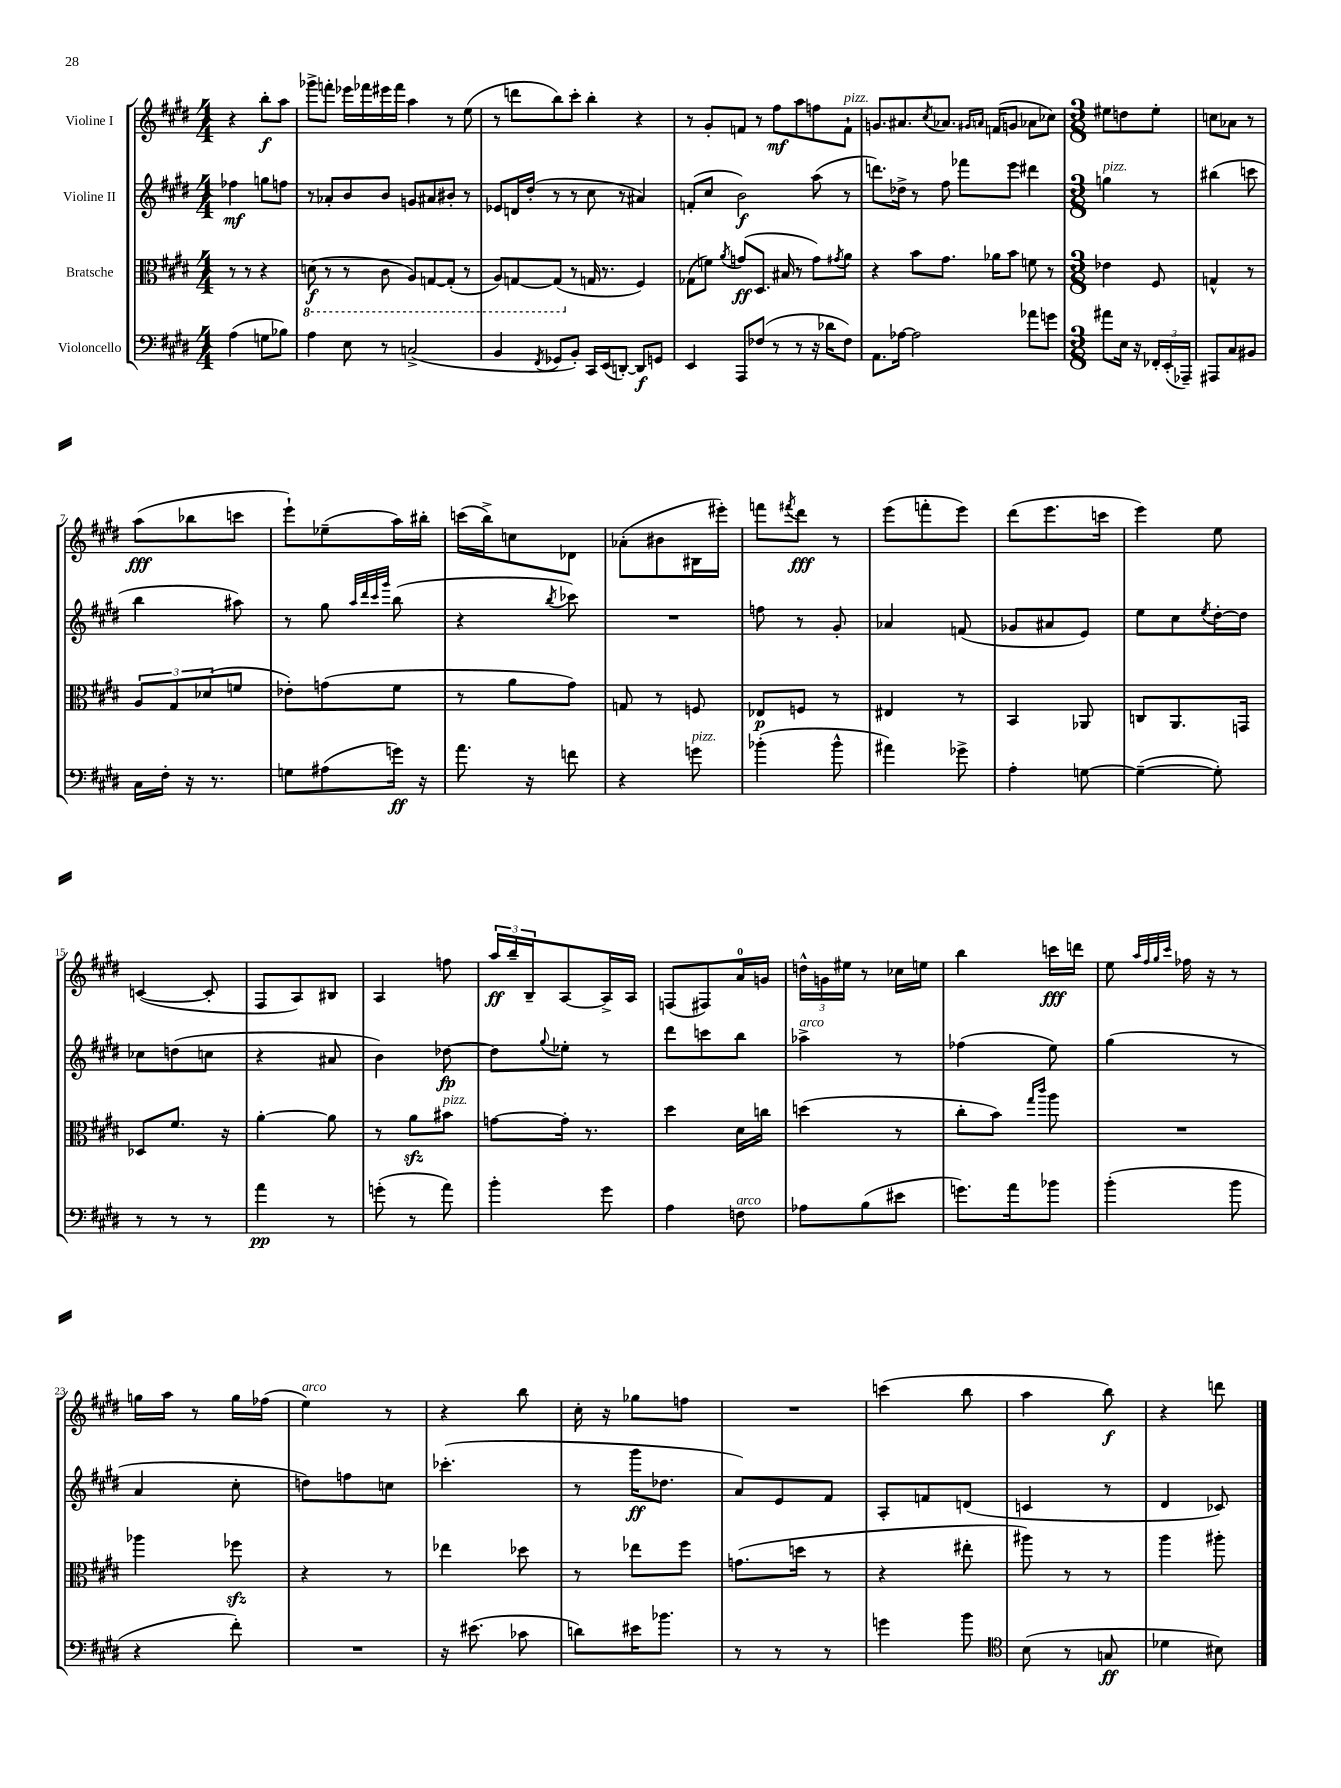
<<
\new StaffGroup <<
\new Staff = "s0" \with { instrumentName = "Violine I" } {
    \clef treble \key e \major \numericTimeSignature \time 4/4 \partial 2
    r4 b''8-.\f a''8 |
    ges'''8-> f'''8-. ees'''16 fes'''16 eis'''16 fes'''16 a''4 r8 e''8( |
    r8 d'''8 b''8) cis'''8-. b''4-. r4 |
    r8 gis'8-. f'8 r8 fis''8\mf a''8 f''8 f'8-!^\markup { \italic "pizz." } |
    g'8. ais'8. \acciaccatura { cis''8 } aes'8. \grace { gis'16 a'16 } f'16( g'8 aes'8 ces''8) |
    \numericTimeSignature \time 3/8 eis''8 d''8 eis''8-. |
    c''8 aes'8 r8 |
    a''8\fff( bes''8 c'''8 |
    e'''8-!) ees''8--( a''16) bis''16-. |
    c'''16( b''16->) c''8 des'8 |
    aes'8-.( bis'8 bis16 eis'''16-.) |
    f'''8 \acciaccatura { fis'''8 } dis'''8\fff r8 |
    e'''8( f'''8-. e'''8) |
    dis'''8( e'''8. c'''16 |
    e'''4) e''8 |
    c'4~( c'8-. |
    fis8 a8) bis8 |
    a4 f''8 |
    \tuplet 3/2 { a''16\ff b''16-- b16-- } a8~ a16-> a16 |
    f8( fis8) a'16-0 g'16 |
    \tuplet 3/2 { d''16-^ g'16 eis''16 } r8 ces''16 e''16 |
    b''4 c'''16\fff d'''16 |
    e''8 \grace { a''32 fis''32 gis''32 cis'''32 } fes''16 r16 r8 |
    g''16 a''16 r8 g''16 fes''16( |
    e''4^\markup { \italic "arco" }) r8 |
    r4 b''8 |
    cis''16-. r16 ges''8 f''8 |
    R4. |
    c'''4( b''8 |
    a''4 b''8\f) |
    r4 d'''8 \bar "|." |
}
\new Staff = "s1" \with { instrumentName = "Violine II" } {
    \clef treble \key e \major \numericTimeSignature \time 4/4 \partial 2
    fes''4\mf g''8 f''8 |
    r8 aes'8-. b'8 b'8 g'8 ais'8 bis'8-. r8 |
    ees'8 d'16 dis''16-.( r8 r8 cis''8 r8 ais'4) |
    f'8-.( cis''8 b'2\f) a''8( r8 |
    d'''8.) des''16-> r8 fis''8 fes'''8 e'''8 dis'''4 |
    \numericTimeSignature \time 3/8 g''4^\markup { \italic "pizz." } r8 |
    bis''4( c'''8 |
    b''4 ais''8) |
    r8 gis''8 \grace { a''32 dis'''32 cis'''32 gis'''32 } b''8( |
    r4 \acciaccatura { b''8 } ces'''8) |
    R4. |
    f''8 r8 gis'8-. |
    aes'4 f'8( |
    ges'8 ais'8 e'8) |
    e''8 cis''8 \acciaccatura { e''8 } dis''16~-. dis''16 |
    ces''8 d''8( c''8 |
    r4 ais'8 |
    b'4) des''8~\fp |
    des''8 \appoggiatura { gis''8 } ees''8-. r8 |
    dis'''8 c'''8 b''8 |
    aes''4->^\markup { \italic "arco" } r8 |
    fes''4( e''8) |
    gis''4( r8 |
    a'4 cis''8-. |
    d''8) f''8 c''8 |
    ces'''4.-.( |
    r8 gis'''16\ff des''8. |
    a'8) e'8 fis'8 |
    a8-. f'8 d'8( |
    c'4 r8 |
    dis'4 ces'8) \bar "|." |
}
\new Staff = "s2" \with { instrumentName = "Bratsche" } {
    \clef alto \key e \major \numericTimeSignature \time 4/4 \partial 2
    r8 r8 r4 |
    \ottava #-1 d8\f( r8 r8 cis8 a,8) g,8~ g,8-.( r8 |
    a,8) g,8~ g,8( \ottava #0 r8 g16 r8. fis4) |
    ges8( f'8) \acciaccatura { a'8 } g'8\ff( dis8. bis16 r8 g'8) \acciaccatura { gis'8 } a'8 |
    r4 b'8 gis'8. aes'16 b'8 f'8 r8 |
    \numericTimeSignature \time 3/8 ees'4 fis8 |
    g4-^ r8 |
    \tuplet 3/2 { a8 gis8 des'8( } f'8 |
    ees'8-.) g'8( fis'8 |
    r8 a'8 gis'8) |
    g8 r8 f8 |
    ees8\p f8 r8 |
    eis4 r8 |
    b,4 aes,8 |
    c8 a,8. g,16 |
    des8 fis'8. r16 |
    a'4~-. a'8 |
    r8 a'8\sfz bis'8^\markup { \italic "pizz." } |
    g'8~ g'16-. r8. |
    dis''4 dis'16 c''16 |
    d''4( r8 |
    cis''8-. b'8) \grace { gis''16 cis'''16 } a''8 |
    R4. |
    aes''4 fes''8\sfz |
    r4 r8 |
    ees''4 des''8 |
    r8 ees''8 fis''8 |
    g'8.( d''16 r8 |
    r4 eis''8-. |
    ais''8) r8 r8 |
    a''4 ais''8-. \bar "|." |
}
\new Staff = "s3" \with { instrumentName = "Violoncello" } {
    \clef bass \key e \major \numericTimeSignature \time 4/4 \partial 2
    a4( g8 bes8) |
    a4 e8 r8 c2->( |
    b,4 \acciaccatura { fis,8 } ges,8 b,8-.) cis,16 e,16( d,8~-.) d,8\f g,8 |
    e,4 a,,8 fes8( r8 r8 r16 des'16 fes8) |
    a,8. aes16~ aes2 aes'8 g'8 |
    \numericTimeSignature \time 3/8 ais'8 e16 r16 \tuplet 3/2 { fes,16-. e,16-.( aes,,16--) } |
    ais,,8 cis8 bis,8 |
    cis16 fis16-. r16 r8. |
    g8 ais8( g'16\ff) r16 |
    a'8. r16 f'8 |
    r4 g'8^\markup { \italic "pizz." } |
    bes'4-.( bes'8-^ |
    ais'4) ges'8-> |
    a4-. g8~ |
    g4~--( g8-.) |
    r8 r8 r8 |
    a'4\pp r8 |
    g'8-.( r8 a'8) |
    b'4-. gis'8 |
    a4 f8^\markup { \italic "arco" } |
    aes8 b8( eis'8 |
    g'8.) a'16 bes'8 |
    b'4-.( b'8 |
    r4 fis'8-.) |
    R4. |
    r16 eis'8.( ces'8 |
    d'8) eis'16 bes'8. |
    r8 r8 r8 |
    g'4 b'8 |
    \clef tenor b8( r8 g8\ff |
    des'4 bis8) \bar "|." |
}
>>
>>
